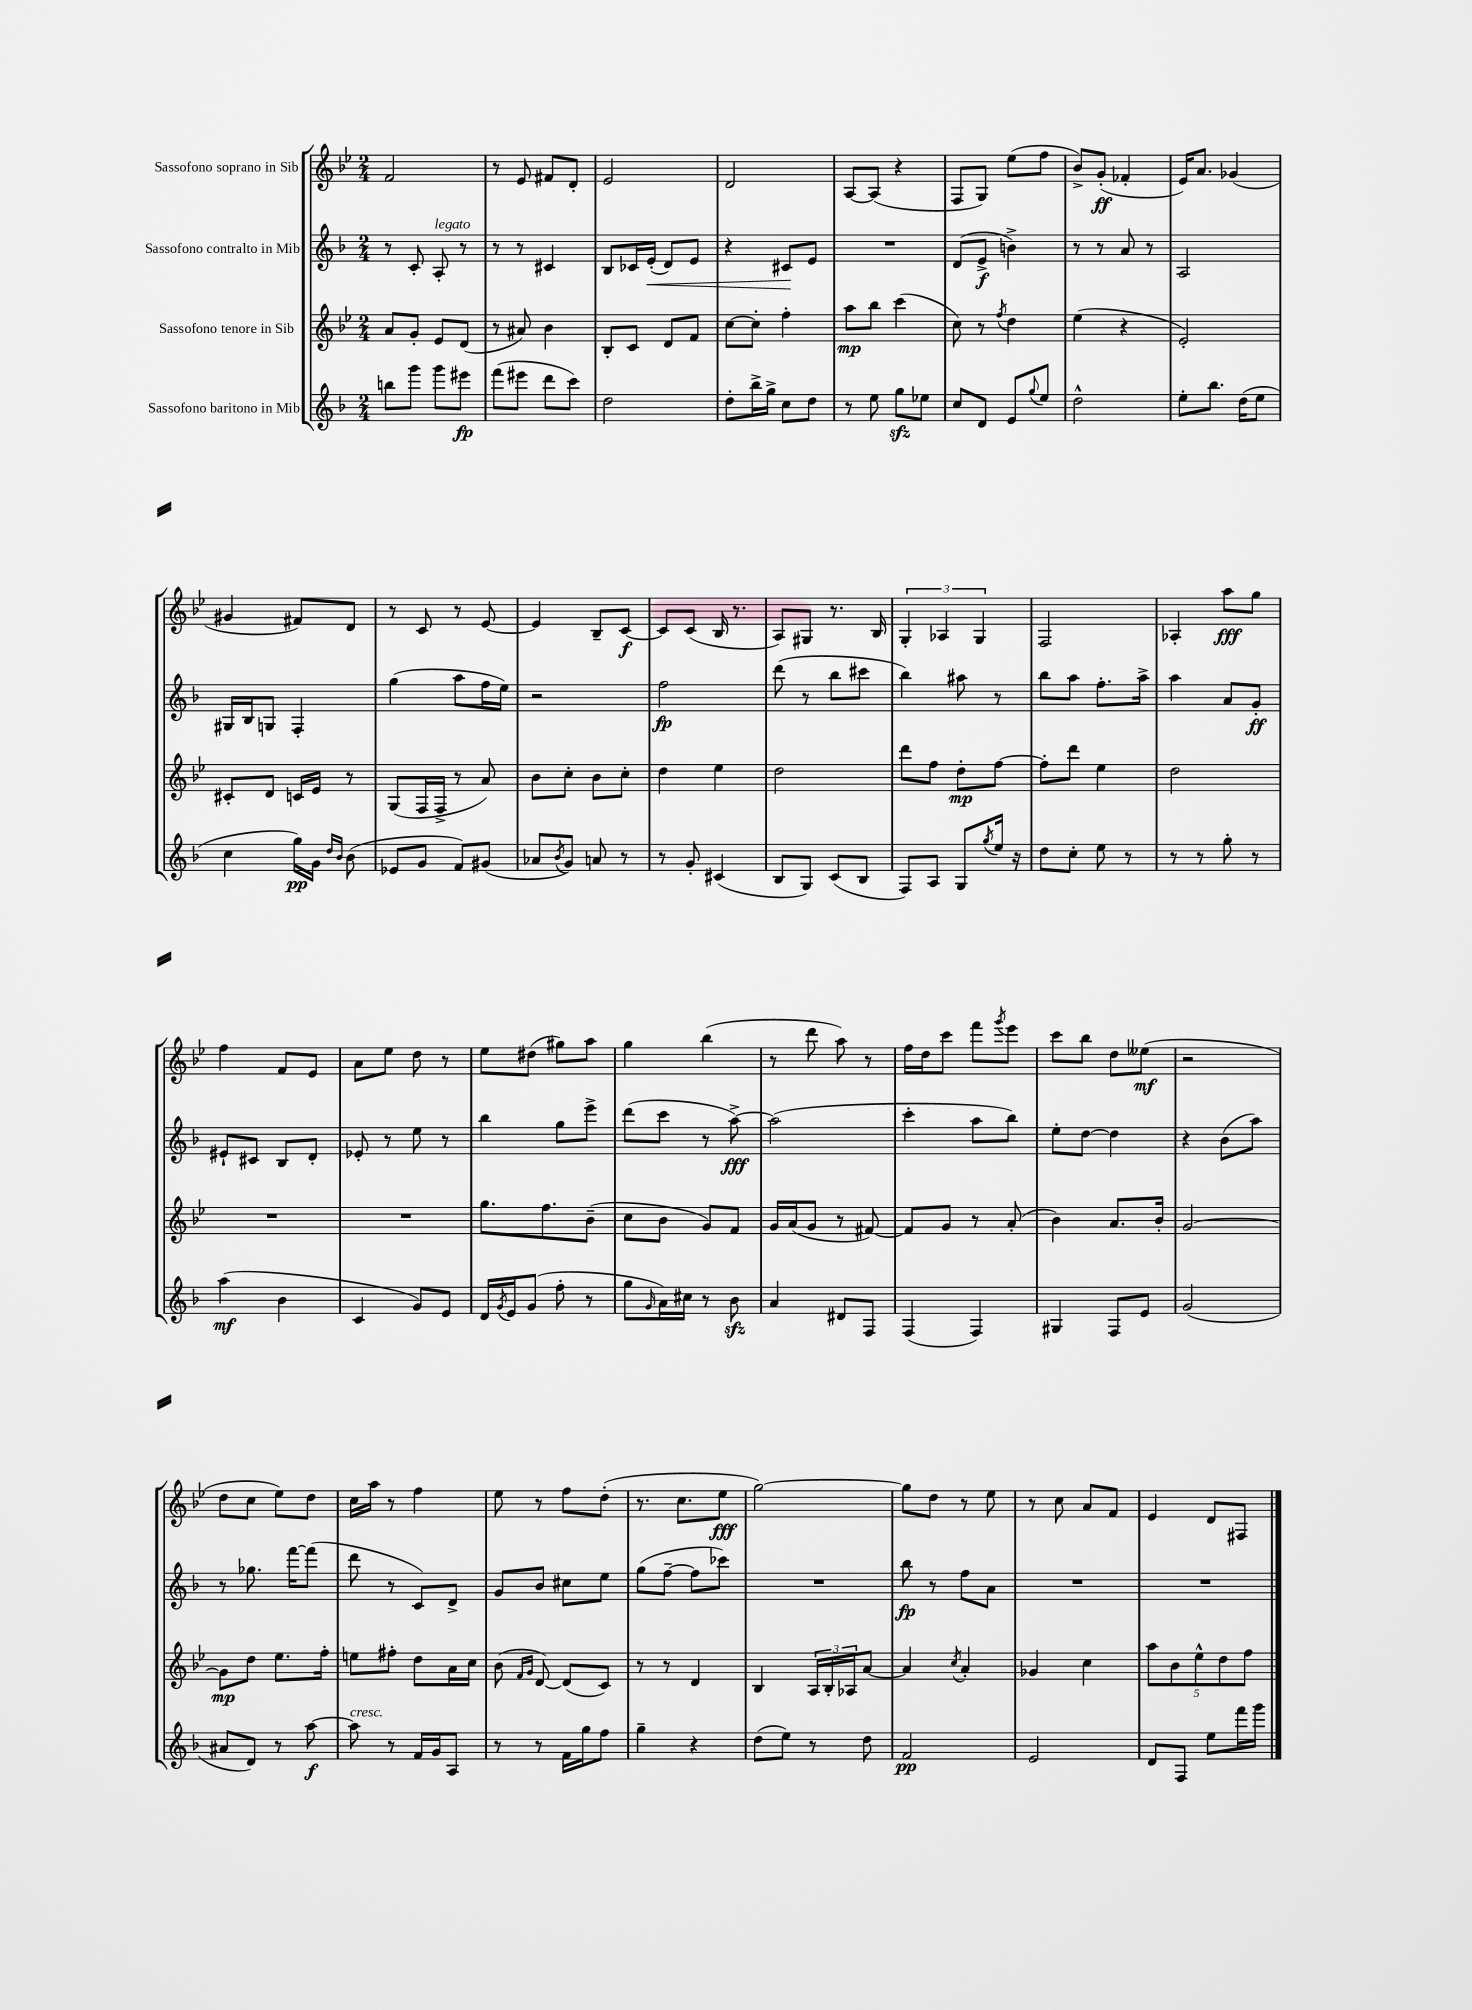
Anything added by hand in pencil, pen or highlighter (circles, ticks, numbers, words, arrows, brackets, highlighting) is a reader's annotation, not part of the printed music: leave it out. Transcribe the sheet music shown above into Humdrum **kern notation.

**kern	**dynam	**kern	**dynam	**kern	**dynam	**kern	**dynam
*part4	*part4	*part3	*part3	*part2	*part2	*part1	*part1
*staff4	*staff4	*staff3	*staff3	*staff2	*staff2	*staff1	*staff1
*I"Sassofono baritono in Mib	*	*I"Sassofono tenore in Sib	*	*I"Sassofono contralto in Mib	*	*I"Sassofono soprano in Sib	*
*clefG2	*	*clefG2	*	*clefG2	*	*clefG2	*
*k[b-]	*	*k[b-e-]	*	*k[b-]	*	*k[b-e-]	*
*M2/4	*	*M2/4	*	*M2/4	*	*M2/4	*
=9	=9	=9	=9	=9	=9	=9	=9
8bbn\L	.	8a/L	.	8r	.	2f/	.
8ggg\J	.	8g'/J	.	8c'/	.	.	.
!	!	!	!	!LO:TX:a:i:t=legato	!	!	!
8ggg\L	.	8e-/L	.	8A'/	.	.	.
8eee#X\J	fp	(8d/J	.	8r	.	.	.
=10	=10	=10	=10	=10	=10	=10	=10
(8fff\L	.	8r	.	8r	.	8r	.
8eee#X\J	.	8a#X/)	.	8r	.	8e-/	.
8ddd\L	.	4b-\	.	4c#X/	.	8f#X/L	.
8ccc\J)	.	.	.	.	.	8d'/J	.
=11	=11	=11	=11	=11	=11	=11	=11
2dd\	.	8B-'/L	.	8B-/L	.	2e-/	.
.	.	8c/J	.	16c-X/L	.	.	.
!	!	!	!	!	!LO:HP:b	!	!
.	.	.	.	(16e'/JJ	<	.	.
.	.	8d/L	.	8d/L)	.	.	.
.	.	8f/J	.	8e/J	.	.	.
=12	=12	=12	=12	=12	=12	=12	=12
8dd'\L	.	[8cc\L	.	4r	.	2d/	.
16bb-^\L	.	8cc'\J]	.	.	.	.	.
16gg^\JJ	.	.	.	.	.	.	.
8cc\L	.	4ff'\	.	8c#X/L	.	.	.
8dd\J	.	.	.	8e/J	[	.	.
=13	=13	=13	=13	=13	=13	=13	=13
8r	.	8aa\L	mp	2r	.	[8A/L	.
8ee\	.	8bb-\J	.	.	.	(8A/J]	.
8ggzz\L	.	(4ccc\	.	.	.	4r	.
8ee-X\J	.	.	.	.	.	.	.
=14	=14	=14	=14	=14	=14	=14	=14
8cc/L	.	8cc\)	.	(8d/L	.	8F/L	.
8d/J	.	8r	.	8e^/J	f	8G/J)	.
.	.	8qff/	.	.	.	.	.
8e/L	.	4dd\	.	4bn^\)	.	(8ee-\L	.
8qqgg/	.	.	.	.	.	.	.
8ee/J	.	.	.	.	.	8ff\J	.
=15	=15	=15	=15	=15	=15	=15	=15
2dd^^\	.	(4ee-\	.	8r	.	8b-^/L)	.
.	.	.	.	8r	.	(8g'/J	ff
.	.	4r	.	8a/	.	4f-X'/	.
.	.	.	.	8r	.	.	.
=16	=16	=16	=16	=16	=16	=16	=16
8ee'\L	.	2e-'/)	.	2A/	.	16e-/KL)	.
.	.	.	.	.	.	8.a/J	.
8.bb-\J	.	.	.	.	.	.	.
.	.	.	.	.	.	(4g-X/	.
(16dd\KL	.	.	.	.	.	.	.
8ee\J	.	.	.	.	.	.	.
!!LO:LB:g=z
=17	=17	=17	=17	=17	=17	=17	=17
4cc\	.	8c#X'/L	.	16G#X/LL	.	4g#X/	.
.	.	.	.	16B-/J	.	.	.
.	.	8d/J	.	8Gn/J	.	.	.
16gg\LL)	pp	16cn/LL	.	4F'/	.	8f#X/L)	.
16g\JJ	.	16e-/JJ	.	.	.	.	.
16qqdd/LL	.	.	.	.	.	.	.
16qqb-/JJ	.	.	.	.	.	.	.
(8b-\	.	8r	.	.	.	8d/J	.
=18	=18	=18	=18	=18	=18	=18	=18
8e-X/L	.	(8G/L	.	(4gg\	.	8r	.
8g/J	.	16F/L	.	.	.	8c/	.
.	.	16F^/JJ	.	.	.	.	.
8f/L)	.	8r	.	8aa\L	.	8r	.
(8g#X/J	.	8a/)	.	16ff\L	.	[8e-/	.
.	.	.	.	16ee\JJ)	.	.	.
=19	=19	=19	=19	=19	=19	=19	=19
8a-X/L	.	8b-\L	.	2r	.	4e-/]	.
8qb-/	.	.	.	.	.	.	.
8g/J)	.	8cc'\J	.	.	.	.	.
8an/	.	8b-\L	.	.	.	8B-~/L	.
8r	.	8cc'\J	.	.	.	[8c/J	f
=20	=20	=20	=20	=20	=20	=20	=20
8r	.	4dd\	.	2ff\	fp	8c/L]	.
8g'/	.	.	.	.	.	(8c/J	.
(4c#X/	.	4ee-\	.	.	.	16B-/	.
.	.	.	.	.	.	8.r	.
=21	=21	=21	=21	=21	=21	=21	=21
8B-/L	.	2dd\	.	(8ddd\	.	8A/L)	.
8G/J)	.	.	.	8r	.	8G#X/J	.
(8c/L	.	.	.	8bb-\L	.	8.r	.
8B-/J	.	.	.	8ccc#X\J	.	.	.
.	.	.	.	.	.	16B-/	.
=22	=22	=22	=22	=22	=22	=22	=22
8F/L)	.	8ddd\L	.	4bb-\)	.	6G'/	.
8A/J	.	8ff\J	.	.	.	.	.
.	.	.	.	.	.	6A-X/	.
8G/L	.	8dd'\L	mp	8aa#X\	.	.	.
.	.	.	.	.	.	6G/	.
8qgg/	.	.	.	.	.	.	.
16ee/Jk	.	[8ff\J	.	8r	.	.	.
16r	.	.	.	.	.	.	.
=23	=23	=23	=23	=23	=23	=23	=23
8dd\L	.	8ff'\L]	.	8bb-\L	.	2F/	.
8cc'\J	.	8ddd\J	.	8aa\J	.	.	.
8ee\	.	4ee-\	.	8.ff'\L	.	.	.
8r	.	.	.	.	.	.	.
.	.	.	.	16aa^\Jk	.	.	.
=24	=24	=24	=24	=24	=24	=24	=24
8r	.	2dd\	.	4aa\	.	4A-X'/	.
8r	.	.	.	.	.	.	.
8gg'\	.	.	.	8a/L	.	8aa\L	fff
8r	.	.	.	8g'/J	ff	8gg\J	.
!!LO:LB:g=z
=25	=25	=25	=25	=25	=25	=25	=25
(4aa\	mf	2r	.	8e#X`/L	.	4ff\	.
.	.	.	.	8c#X/J	.	.	.
4b-\	.	.	.	8B-/L	.	8f/L	.
.	.	.	.	8d'/J	.	8e-/J	.
=26	=26	=26	=26	=26	=26	=26	=26
4c/	.	2r	.	8e-X'/	.	8a\L	.
.	.	.	.	8r	.	8ee-\J	.
8g/L)	.	.	.	8ee\	.	8dd\	.
8e/J	.	.	.	8r	.	8r	.
=27	=27	=27	=27	=27	=27	=27	=27
16d/LL	.	8.gg\L	.	4bb-\	.	8ee-\L	.
8qg/	.	.	.	.	.	.	.
16e/J	.	.	.	.	.	.	.
(8g/J	.	.	.	.	.	(8dd#X\J	.
.	.	8.ff\	.	.	.	.	.
8ff'\	.	.	.	8gg\L	.	8gg#X\L)	.
8r	.	(8b-~\J	.	8eee^\J	.	8aa\J	.
=28	=28	=28	=28	=28	=28	=28	=28
8gg\L	.	8cc\L	.	(8ddd\L	.	4gg\	.
16qqg/	.	.	.	.	.	.	.
16a\L)	.	8b-\J	.	8ccc\J	.	.	.
16cc#X\JJ	.	.	.	.	.	.	.
8r	.	8g/L)	.	8r	.	(4bb-\	.
8b-zz\	.	8f/J	.	[8aa^\)	fff	.	.
=29	=29	=29	=29	=29	=29	=29	=29
4a/	.	16g/LL	.	(2aa\]	.	8r	.
.	.	(16a/J	.	.	.	.	.
.	.	8g/J	.	.	.	8ddd\	.
8d#X/L	.	8r	.	.	.	8aa\)	.
8F/J	.	[8f#X/)	.	.	.	8r	.
=30	=30	=30	=30	=30	=30	=30	=30
(4F/	.	8f#/L]	.	4ccc'\	.	16ff\LL	.
.	.	.	.	.	.	16dd\J	.
.	.	8g/J	.	.	.	8ccc\J	.
4F/)	.	8r	.	8aa\L	.	8fff\L	.
.	.	.	.	.	.	8qggg/	.
.	.	(8a'/	.	8bb-\J)	.	8eee-\J	.
=31	=31	=31	=31	=31	=31	=31	=31
4G#X/	.	4b-\)	.	8ee'\L	.	8ccc\L	.
.	.	.	.	[8dd\J	.	8bb-\J	.
8F/L	.	8.a/L	.	4dd\]	.	8dd\L	.
8e/J	.	.	.	.	.	(8ee--X\J	mf
.	.	16b-'/Jk	.	.	.	.	.
=32	=32	=32	=32	=32	=32	=32	=32
(2g/	.	[2g/	.	4r	.	2r	.
.	.	.	.	(8b-\L	.	.	.
.	.	.	.	8aa\J)	.	.	.
!!LO:LB:g=z
=33	=33	=33	=33	=33	=33	=33	=33
8a#X/L	.	8g\L]	mp	8r	.	8dd\L	.
8d/J)	.	8dd\J	.	8.gg-X\	.	8cc\J	.
8r	.	8.ee-\L	.	.	.	8ee-\L)	.
.	.	.	.	[16fff\KL	.	.	.
[8aa\	f	.	.	(8fff\J]	.	8dd\J	.
.	.	16ff'\Jk	.	.	.	.	.
=34	=34	=34	=34	=34	=34	=34	=34
!LO:TX:a:i:t=cresc.	!	!	!	!	!	!	!
8aa\]	.	8een\L	.	8ddd\	.	16cc\LL	.
.	.	.	.	.	.	16aa\JJ	.
8r	.	8ff#X'\J	.	8r	.	8r	.
16f/LL	.	8dd\L	.	8c/L)	.	4ff\	.
16g/J	.	.	.	.	.	.	.
8A/J	.	16a\L	.	8d^/J	.	.	.
.	.	16cc\JJ	.	.	.	.	.
=35	=35	=35	=35	=35	=35	=35	=35
8r	.	(8b-\	.	8g/L	.	8ee-\	.
.	.	16qqf/LL	.	.	.	.	.
.	.	16qqg/JJ	.	.	.	.	.
8r	.	[8d/)	.	8b-/J	.	8r	.
16f\LL	.	(8d/L]	.	8cc#X\L	.	8ff\L	.
16gg\J	.	.	.	.	.	.	.
8ff\J	.	8c/J)	.	8ee\J	.	(8dd'\J	.
=36	=36	=36	=36	=36	=36	=36	=36
4gg~\	.	8r	.	(8gg\L	.	8.r	.
.	.	8r	.	[8ff~\J	.	.	.
.	.	.	.	.	.	8.cc\L	.
4r	.	4d/	.	8ff\L]	.	.	.
.	.	.	.	8ccc-X\J)	.	8ee-\J	fff
=37	=37	=37	=37	=37	=37	=37	=37
(8dd\L	.	4B-/	.	2r	.	[2gg\)	.
8ee\J)	.	.	.	.	.	.	.
8r	.	24A/LL	.	.	.	.	.
.	.	24B-'/	.	.	.	.	.
.	.	24A-X/J	.	.	.	.	.
8dd\	.	[8a/J	.	.	.	.	.
=38	=38	=38	=38	=38	=38	=38	=38
2f/	pp	4a/]	.	8bb-\	fp	8gg\L]	.
.	.	.	.	8r	.	8dd\J	.
.	.	8qcc/	.	.	.	.	.
.	.	4a'/	.	8ff\L	.	8r	.
.	.	.	.	8a\J	.	8ee-\	.
=39	=39	=39	=39	=39	=39	=39	=39
2e/	.	4g-X/	.	2r	.	8r	.
.	.	.	.	.	.	8cc\	.
.	.	4cc\	.	.	.	8a/L	.
.	.	.	.	.	.	8f/J	.
=40	=40	=40	=40	=40	=40	=40	=40
8d/L	.	10aa\L	.	2r	.	4e-/	.
.	.	10b-\	.	.	.	.	.
8F/J	.	.	.	.	.	.	.
.	.	10ee-^^\	.	.	.	.	.
8ee\L	.	.	.	.	.	8d/L	.
.	.	10dd\	.	.	.	.	.
16fff\L	.	.	.	.	.	8F#X/J	.
.	.	10ff\J	.	.	.	.	.
16ggg\JJ	.	.	.	.	.	.	.
==	==	==	==	==	==	==	==
*-	*-	*-	*-	*-	*-	*-	*-
